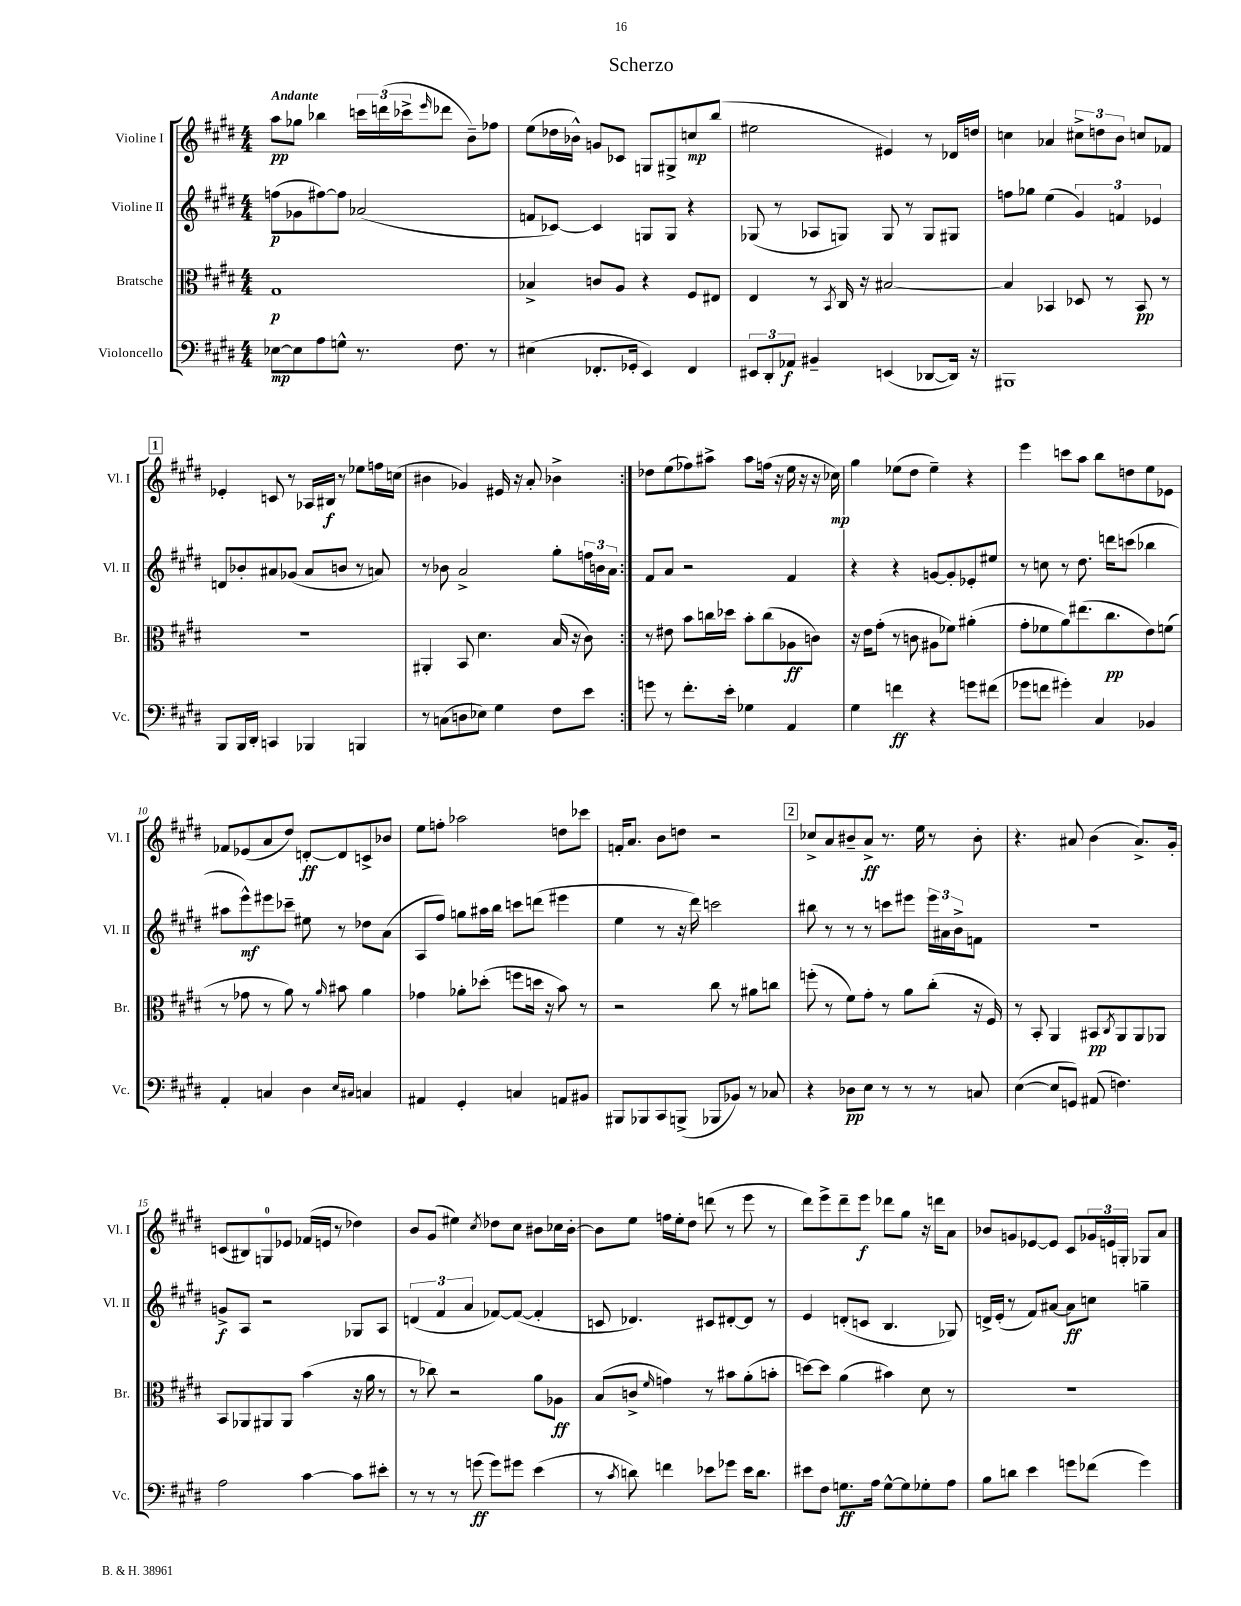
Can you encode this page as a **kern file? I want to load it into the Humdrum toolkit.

**kern	**dynam	**kern	**dynam	**kern	**dynam	**kern	**dynam
*part4	*part4	*part3	*part3	*part2	*part2	*part1	*part1
*staff4	*staff4	*staff3	*staff3	*staff2	*staff2	*staff1	*staff1
*I"Violoncello	*	*I"Bratsche	*	*I"Violine II	*	*I"Violine I	*
*I'Vc.	*	*I'Br.	*	*I'Vl. II	*	*I'Vl. I	*
*clefF4	*	*clefC3	*	*clefG2	*	*clefG2	*
*k[f#c#g#d#]	*	*k[f#c#g#d#]	*	*k[f#c#g#d#]	*	*k[f#c#g#d#]	*
*M4/4	*	*M4/4	*	*M4/4	*	*M4/4	*
=1	=1	=1	=1	=1	=1	=1	=1
!	!	!	!	!	!	!LO:TX:a:B:t=Andante	!
[8E-X\L	mp	1G#	p	(8ffn\L	p	8aa\L	pp
8E-\]	.	.	.	8g-X\	.	8gg-X\J	.
8A\	.	.	.	[8ff#X\)	.	4bb-X\	.
8Gn^^\J	.	.	.	8ff#\J]	.	.	.
8.r	.	.	.	(2a-X/	.	24cccn\LL	.
.	.	.	.	.	.	(24dddn\	.
.	.	.	.	.	.	24ccc-X^\J	.
.	.	.	.	.	.	16qqeee/	.
.	.	.	.	.	.	8ddd-X\J	.
8.F#\	.	.	.	.	.	.	.
.	.	.	.	.	.	8b~\L)	.
8r	.	.	.	.	.	8ff-X\J	.
=2	=2	=2	=2	=2	=2	=2	=2
(4E#X\	.	4B-X^/	.	8fn/L	.	(8ee\L	.
.	.	.	.	[8c-X/J)	.	16dd-X\L	.
.	.	.	.	.	.	16b-X^^\JJ)	.
8.FF-X'/L	.	8cn/L	.	4c-/]	.	8gn/L	.
.	.	8A/J	.	.	.	8c-X/J	.
16GG-X'/Jk	.	.	.	.	.	.	.
4EE/)	.	4r	.	8Gn/L	.	8Gn/L	.
.	.	.	.	8G/J	.	8G#X^/	.
4FF-/	.	8F#/L	.	4r	.	8ccn/	mp
.	.	8E#X/J	.	.	.	(8bb/J	.
=3	=3	=3	=3	=3	=3	=3	=3
12EE#X/L	.	4E/	.	(8G-X/	.	2ee#X\	.
12DD#'/	.	.	.	.	.	.	.
.	.	.	.	8r	.	.	.
12AA-X/J	f	.	.	.	.	.	.
4BB#X~/	.	8r	.	8A-X/L	.	.	.
.	.	8qBB/	.	.	.	.	.
.	.	16C#/	.	8Gn/J)	.	.	.
.	.	16r	.	.	.	.	.
(4EEn/	.	[2B#X/	.	8G/	.	4e#X/)	.
.	.	.	.	8r	.	.	.
[8DD-X/L	.	.	.	8G/L	.	8r	.
16DD-/Jk])	.	.	.	8G#X/J	.	16d-X/LL	.
16r	.	.	.	.	.	16ddn/JJ	.
=4	=4	=4	=4	=4	=4	=4	=4
1BBB#X	.	4B#/]	.	8ffn\L	.	4ccn\	.
.	.	.	.	8gg-X\J	.	.	.
.	.	4BB-X/	.	(4ee\	.	4a-X/	.
.	.	8D-X/	.	6g#/)	.	12cc#X^\L	.
.	.	.	.	.	.	12ddn\	.
.	.	8r	.	.	.	.	.
.	.	.	.	6fn/	.	12b\J	.
.	.	8BB-/	pp	.	.	8ccn/L	.
.	.	.	.	6e-X/	.	.	.
.	.	8r	.	.	.	8f-X/J	.
!!LO:LB:g=z
!!LO:REH:place=s1:t=1
=5	=5	=5	=5	=5	=5	=5	=5
8BBB/L	.	1r	.	8dn/L	.	4e-X'/	.
16BBB/L	.	.	.	8b-X'/	.	.	.
16DD#'/JJ	.	.	.	.	.	.	.
4CCn/	.	.	.	8a#X/	.	8cn/	.
.	.	.	.	(8g-X/J	.	8r	.
4BBB-X/	.	.	.	8a#/L	.	16A-X/LL	.
.	.	.	.	.	.	16B#X/JJ	f
.	.	.	.	8bn/J	.	8r	.
4BBBn/	.	.	.	8r	.	8ee-X\L	.
.	.	.	.	8an/)	.	16ffn\L	.
.	.	.	.	.	.	(16ccn\JJ	.
=6	=6	=6	=6	=6	=6	=6	=6
8r	.	4AA#X'/	.	8r	.	4b#X\	.
(8Cn\L	.	.	.	8b-X\	.	.	.
8Dn\	.	8BB/	.	2a^/	.	4g-X/)	.
8E-X\J)	.	4.d#\	.	.	.	.	.
4G#\	.	.	.	.	.	16e#X/	.
.	.	.	.	.	.	16r	.
.	.	.	.	.	.	8a'/	.
8F#\L	.	(16B/	.	8gg#'\L	.	4b-X^\	.
.	.	16r	.	.	.	.	.
8e\J	.	8c#\)	.	24ffn\L	.	.	.
.	.	.	.	24bn\	.	.	.
.	.	.	.	24a\JJ	.	.	.
=7:|!	=7:|!	=7:|!	=7:|!	=7:|!	=7:|!	=7:|!	=7:|!
8gn\	.	8r	.	8f#/L	.	8dd-X\L	.
8r	.	8e#X\	.	8a/J	.	(8ee\	.
8.f#'\L	.	8b\L	.	2r	.	8ff-X\)	.
.	.	16ccn\L	.	.	.	8aa#X^\J	.
16e'\Jk	.	16dd-X\JJ	.	.	.	.	.
4G-X\	.	8b'\L	.	.	.	8aa#\L	.
.	.	(8cc\	.	.	.	(16ffn\Jk	.
.	.	.	.	.	.	16r	.
4AA/	.	8A-X\	ff	4f#/	.	16ee\	.
.	.	.	.	.	.	16r	.
.	.	8cn\J)	.	.	.	16r	.
.	.	.	.	.	.	16cc-X\)	mp
=8	=8	=8	=8	=8	=8	=8	=8
4G#\	.	16r	.	4r	.	4gg#\	.
.	.	16e\KL	.	.	.	.	.
.	.	(8g#'\J	.	.	.	.	.
4fn\	ff	8r	.	4r	.	(8ee-X\L	.
.	.	8cn\	.	.	.	8dd#\J	.
4r	.	8A#X\L	.	[8gn/L	.	4ee-~\)	.
.	.	8f-X\J)	.	8g'/]	.	.	.
8gn\L	.	(4a#X'\	.	8e-X'/	.	4r	.
(8f#X\J	.	.	.	8ee#X/J	.	.	.
=9	=9	=9	=9	=9	=9	=9	=9
8g-X\L	.	8g#'\L	.	8r	.	4eee\	.
8fn\J	.	8f-X\	.	8ccn\	.	.	.
4g#X'\)	.	8a\)	.	8r	.	8cccn\L	.
.	.	(8.ee#X\	.	8.dd#\	.	8aa\J	.
4C#/	.	.	.	.	.	8bb\L	.
.	.	8.cc#\	pp	16dddn\KL	.	.	.
.	.	.	.	(8cccn\J	.	8ddn\	.
4BB-X/	.	8e\)	.	4bb-X\	.	8ee\	.
.	.	(8fn\J	.	.	.	8e-X\J	.
!!LO:LB:g=z
=10	=10	=10	=10	=10	=10	=10	=10
4AA'/	.	8r	.	8aa#X\L	.	8f-X/L	.
.	.	8g-X\	.	8eee^^\)	mf	(8e-X/	.
4Cn/	.	8r	.	8eee#X\	.	8a/	.
.	.	8a\)	.	8ccc-X~\J	.	8dd#/J)	.
4D#\	.	8r	.	8ee#X\	.	[8dn'/L	ff
.	.	16qqa/	.	.	.	.	.
.	.	8b#X\	.	8r	.	8d/]	.
16qqE/LL	.	.	.	.	.	.	.
16qqC#X/JJ	.	.	.	.	.	.	.
4Cn/	.	4a\	.	8dd-X\L	.	8cn^/	.
.	.	.	.	(8a\J	.	8b-X/J	.
=11	=11	=11	=11	=11	=11	=11	=11
4AA#X/	.	4g-X\	.	8A/L	.	8ee\L	.
.	.	.	.	8ff#/J)	.	8ffn'\J	.
4GG#'/	.	8a-X'\L	.	8ggn\L	.	2aa-X\	.
.	.	(8dd-X'\J	.	16aa#X\L	.	.	.
.	.	.	.	16bb\JJ	.	.	.
4Cn/	.	8ffn\L	.	8cccn\L	.	.	.
.	.	16ddn\Jk	.	(8dddn\J	.	.	.
.	.	16r	.	.	.	.	.
8AAn/L	.	8b\)	.	4eee#X\	.	8ddn\L	.
8BB#X/J	.	8r	.	.	.	8ccc-X\J	.
=12	=12	=12	=12	=12	=12	=12	=12
8BBB#X/L	.	2r	.	4ee\	.	16fn'/KL	.
.	.	.	.	.	.	8.a/J	.
8BBB-X/	.	.	.	.	.	.	.
8CC#/	.	.	.	8r	.	8b\L	.
(8BBBn^/J	.	.	.	16r	.	8ddn\J	.
.	.	.	.	16ddd#\)	.	.	.
8BBB-X/L	.	8cc#\	.	2cccn\	.	2r	.
8BB-X/J)	.	8r	.	.	.	.	.
8r	.	8a#X\L	.	.	.	.	.
8C-X/	.	8ccn\J	.	.	.	.	.
!!LO:REH:place=s1:t=2
=13	=13	=13	=13	=13	=13	=13	=13
4r	.	(8ffn'\	.	8bb#X\	.	8cc-X^/L	.
.	.	8r	.	8r	.	8a/	.
8D-X\L	pp	8f#\L)	.	8r	.	8b#X~/	.
8E\J	.	8g#'\J	.	8r	.	8a^/J	ff
8r	.	8r	.	8cccn\L	.	8.r	.
8r	.	8a\L	.	8eee#X\J	.	.	.
.	.	.	.	.	.	16ee\	.
8r	.	(8cc#'\J	.	24eee#\LL	.	8r	.
.	.	.	.	24a#X\	.	.	.
.	.	.	.	24b^\J	.	.	.
8Cn/	.	16r	.	8fn\J	.	8b#'\	.
.	.	16F#/)	.	.	.	.	.
=14	=14	=14	=14	=14	=14	=14	=14
([4E\	.	8r	.	1r	.	4.r	.
.	.	8BB'/	.	.	.	.	.
8E/L]	.	4AA/	.	.	.	.	.
8GGn/J)	.	.	.	.	.	8a#X/	.
(8AA#X/	.	8BB#X/L	pp	.	.	(4b\	.
.	.	8qC#/	.	.	.	.	.
4.Fn\)	.	8AA/	.	.	.	.	.
.	.	8AA/	.	.	.	8.a#^/L)	.
.	.	8AA-X/J	.	.	.	.	.
.	.	.	.	.	.	16g#'/Jk	.
!!LO:LB:g=z
=15	=15	=15	=15	=15	=15	=15	=15
2A\	.	8BB/L	.	8gn^/L	f	(8cn/L	.
.	.	8AA-X/	.	8A/J	.	8B#X/)	.
.	.	8AA#X/	.	2r	.	8Gn/	.
.	.	8AA#/J	.	.	.	8e-X/J	.
[4c#\	.	(4b\	.	.	.	(16f-X/LL	.
.	.	.	.	.	.	16en/JJ	.
.	.	.	.	.	.	8r	.
8c#\L]	.	16r	.	8G-X/L	.	4dd-X\)	.
.	.	16a\	.	.	.	.	.
8e#X'\J	.	8r	.	8A/J	.	.	.
=16	=16	=16	=16	=16	=16	=16	=16
8r	.	8r	.	(6dn/	.	8b/L	.
8r	.	8cc-X\)	.	.	.	(8g#/J	.
.	.	.	.	6f#/	.	.	.
8r	.	2r	.	.	.	4ee#X\)	.
.	.	.	.	6a/	.	.	.
(8gn\	ff	.	.	.	.	.	.
.	.	.	.	.	.	8qcc#/	.
8g\L)	.	.	.	[8f-X/L)	.	8dd-X\L	.
8g#X\J	.	.	.	(8f-/J_	.	8cc#\J	.
(4e\	.	8a\L	.	4f-'/]	.	8b#X\L	.
.	.	8A-X\J	ff	.	.	16cc-X\L	.
.	.	.	.	.	.	[16b#'\JJ	.
=17	=17	=17	=17	=17	=17	=17	=17
8r	.	(8B/L	.	8cn/	.	8b#\L]	.
8qc#/	.	.	.	.	.	.	.
8dn\)	.	8cn^/J	.	4.d-X/)	.	8ee\J	.
.	.	16qqf#/	.	.	.	.	.
4fn\	.	4gn\)	.	.	.	16ffn\LL	.
.	.	.	.	.	.	16ee'\J	.
.	.	.	.	.	.	8dd#\J	.
8e-X\L	.	8r	.	8c#X/L	.	(8dddn\	.
8g-X\J	.	8b#X\L	.	[8d#X'/	.	8r	.
16e-\KL	.	(8a'\	.	8d#/J]	.	8eee\	.
8.d\J	.	.	.	.	.	.	.
.	.	8bn'\J	.	8r	.	8r	.
=18	=18	=18	=18	=18	=18	=18	=18
8e#X\L	.	[8ddn\L)	.	4e/	.	8ddd#\L)	.
8F#\J	.	8dd\J]	.	.	.	8eee^\	.
8.Gn\L	ff	(4a\	.	(8dn'/L	.	8ddd#~\	.
.	.	.	.	8cn/J	.	8eee\J	f
16A\Jk	.	.	.	.	.	.	.
[8G^^\L	.	4b#X\)	.	4.B/	.	8ddd-X\L	.
8G\]	.	.	.	.	.	8gg#\J	.
8G-X'\	.	8d#\	.	.	.	16r	.
.	.	.	.	.	.	16dddn\KL	.
8A\J	.	8r	.	8G-X/)	.	8a\J	.
=19	=19	=19	=19	=19	=19	=19	=19
8B\L	.	1r	.	16dn^/LL	.	8b-X/L	.
.	.	.	.	(16e'/JJ	.	.	.
8dn\J	.	.	.	8r	.	8gn/	.
4e\	.	.	.	8f#/L)	.	[8e-X/	.
.	.	.	.	[8a#X/J	.	8e-/J]	.
8gn\L	.	.	.	8a#\L]	ff	8c#/L	.
(8f-X\J	.	.	.	8ccn\J	.	24g-X/L	.
.	.	.	.	.	.	24en/	.
.	.	.	.	.	.	24Gn'/JJ	.
4g\)	.	.	.	4ggn~\	.	8G-X/L	.
.	.	.	.	.	.	8a/J	.
==	==	==	==	==	==	==	==
*-	*-	*-	*-	*-	*-	*-	*-
